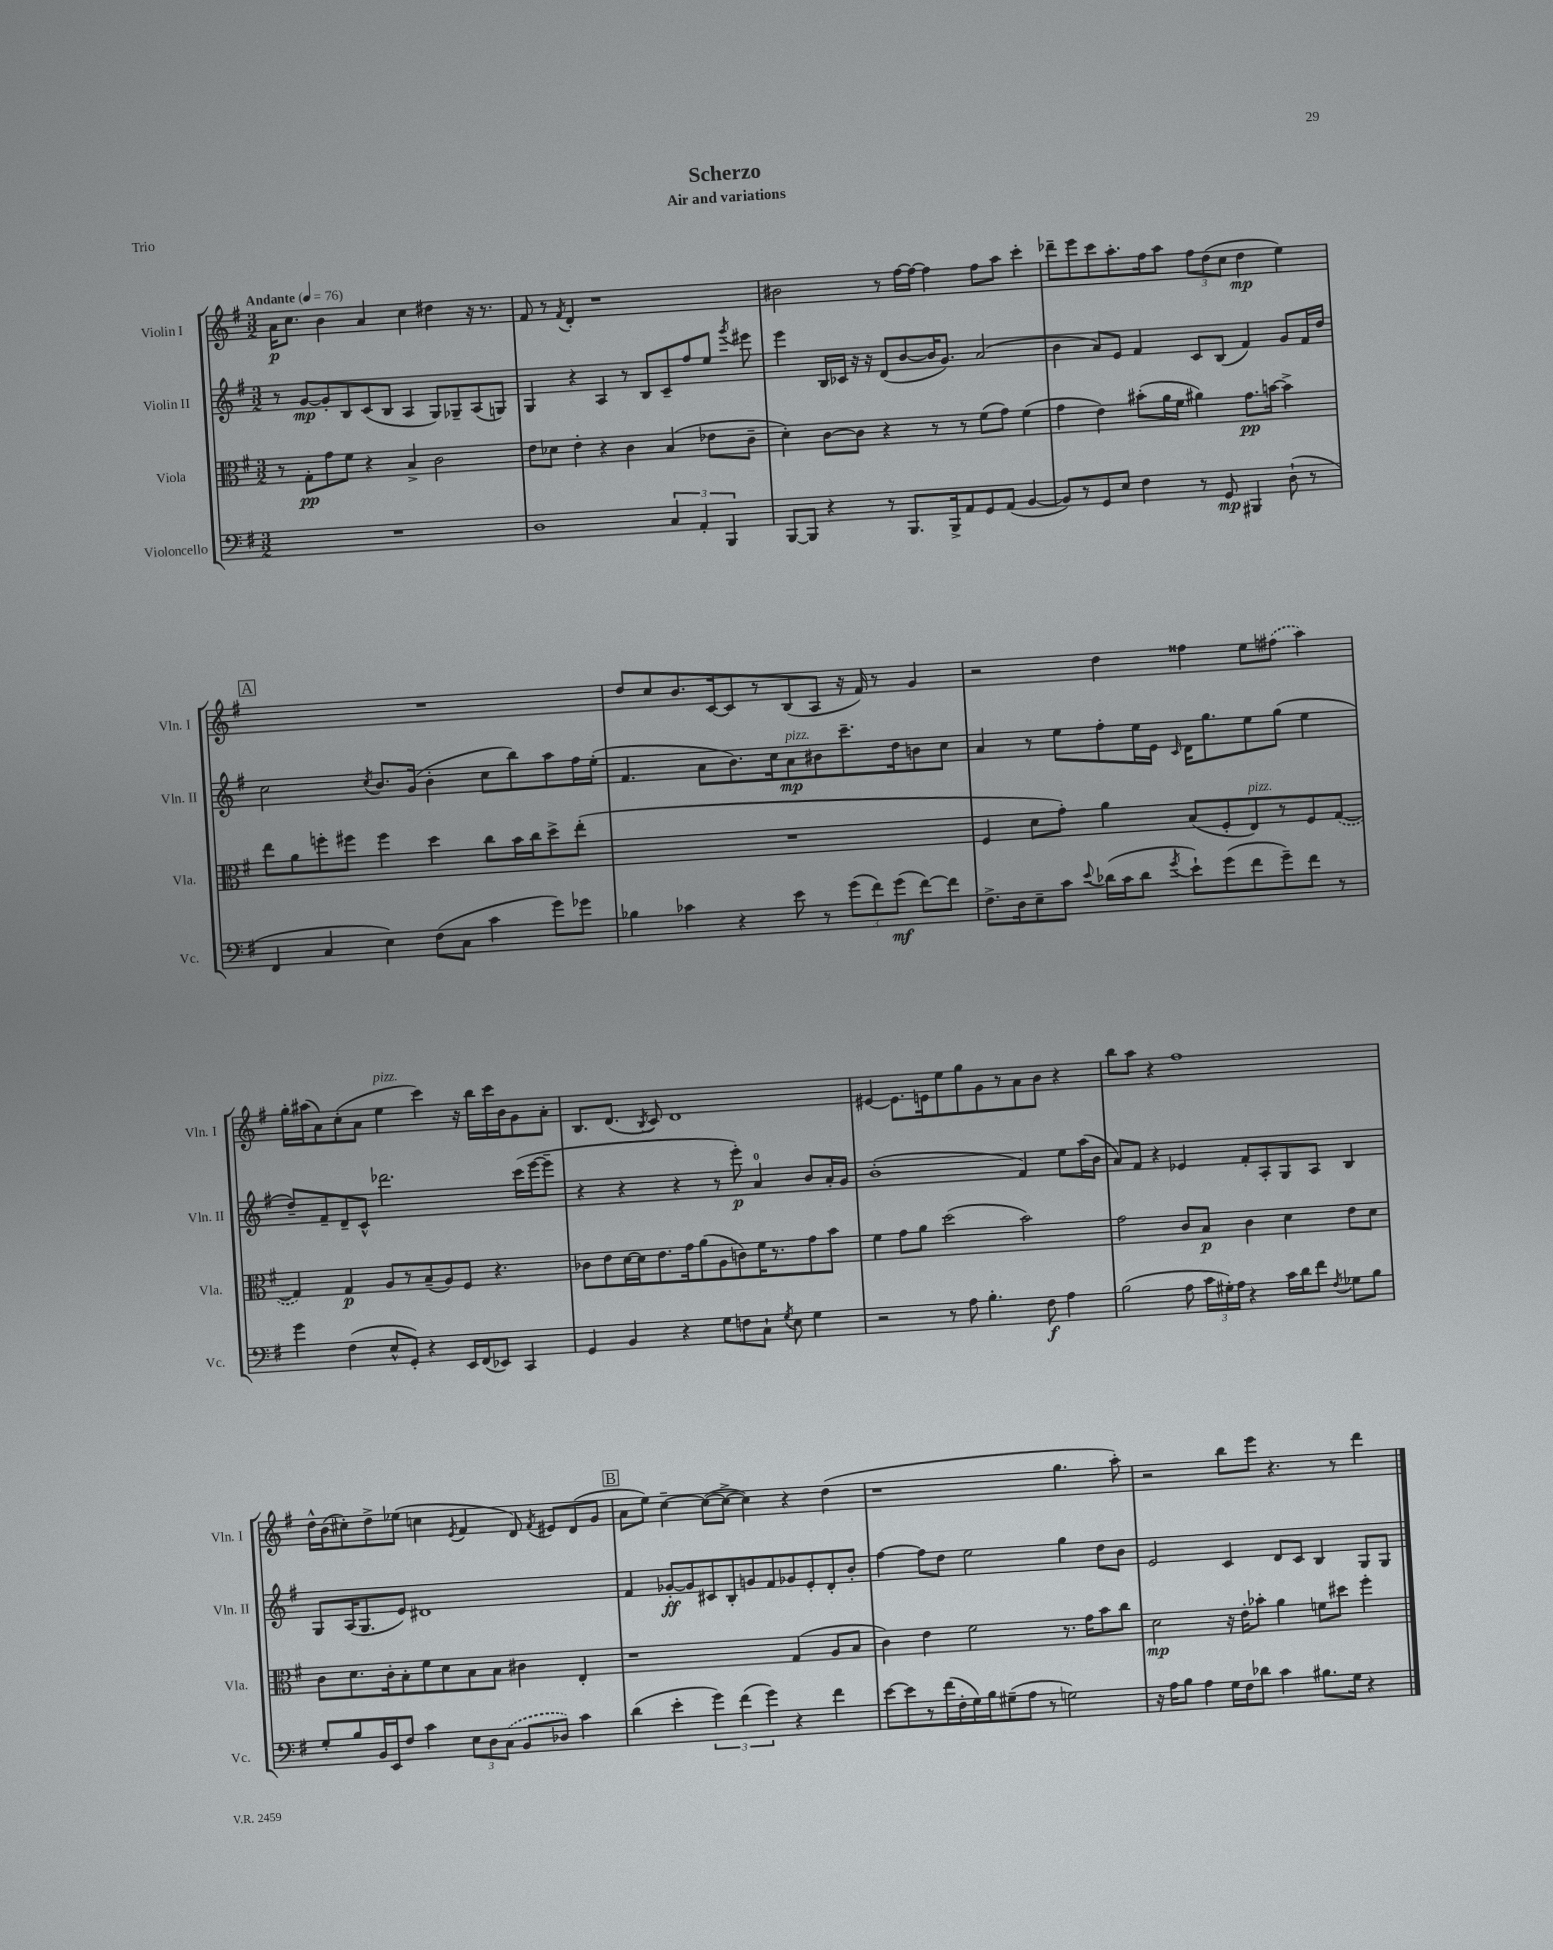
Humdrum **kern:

**kern	**kern	**kern	**kern
*staff4	*staff3	*staff2	*staff1
*clefF4	*clefC3	*clefG2	*clefG2
*k[f#]	*k[f#]	*k[f#]	*k[f#]
*M3/2	*M3/2	*M3/2	*M3/2
*MM76	*MM76	*MM76	*MM76
1.r	8r	8r	16a
.	.	.	8.cc
.	8G'	[8g	.
.	8g	8g']	4b
.	8f#	8B	.
.	4r	(8c	4a
.	.	8B	.
.	4B^	4A	4cc
.	2c	8G)	4dd#
.	.	8G-~	.
.	.	(8A	16r
.	.	.	8.r
.	.	8G)	.
=	=	=	=
1D	8e	4G	8f#
.	8d-	.	8r
.	.	.	8qf#
.	4e'	4r	4d'
.	4r	4A	1r
.	4c	8r	.
.	.	8B	.
6C	(4B	8c~	.
.	.	8ff#	.
6AA'	.	.	.
.	8e-	8ee	.
6BBB	.	.	.
.	.	8qggg	.
.	8c~	8eee#	.
=	=	=	=
[8BBB	4d')	4eee	2b#
8BBB]	.	.	.
4r	[8c	16B	.
.	.	16c-	.
.	8c]	16r	.
.	.	16r	.
8r	4r	(8d	8r
8.BBB	.	[8b	[16ff#
.	.	.	16ff#_
.	8r	16b]	4ff#]
16BBB^	.	8.g)	.
8AA	8r	.	.
8GG	(8f#	(2a	8ff#
(8AA	8g)	.	8aa
[4BB	(4f#	.	4ccc'
=	=	=	=
8BB])	4g	4b	8ddd-~
8r	.	.	8eee
8GG	4e)	8a)	8ccc
8E	.	8e	8.aa'
4F#	(8b#'	4f#	.
.	.	.	16ff#
.	16a	.	8aa
.	16f#	.	.
8r	4a#)	8c	12ff#
.	.	.	(12dd
8GG	.	(8B	.
.	.	.	12cc
4BBB#	8.g	4f#)	4dd
.	[16b	.	.
(8D`	4b^]	8g	4ee)
8r	.	16f#	.
.	.	16dd	.
=	=	=	=
4FF#	8ee	2cc	1.r
.	8a	.	.
4C	8ff'	.	.
.	8ff#	.	.
.	.	8qcc	.
4E)	4ff#	8.b	.
.	.	(16g	.
(8F#	4dd	4b'	.
8C	.	.	.
4c	8cc	8cc	.
.	16b	8bb)	.
.	16cc	.	.
8g)	8dd^	8aa	.
8g-	(8ee'	16ff#	.
.	.	(16ee'	.
=	=	=	=
4B-	1.r	4.f#	8dd
.	.	.	8cc
4c-	.	.	8.b
.	.	8a	.
.	.	.	[16c
4r	.	8.b)	8c]
.	.	.	8r
.	.	16cc	.
8e	.	8a	(8B
8r	.	8b#	8A
(12g	.	8.ccc~	16r
.	.	.	16f#)
12f#)	.	.	.
.	.	.	8r
(12g	.	.	.
.	.	16dd	.
[8f#)	.	8b	4g
8f#]	.	8cc	.
=	=	=	=
8.F#^	4F#	4a	2r
16D	.	.	.
8E~	8d	8r	.
8c	8g')	8ee	.
8qqe	.	.	.
(16d-	4a	8ff#'	4dd
16c	.	.	.
8d-	.	16ee	.
.	.	16e	.
8qg	.	16qqc	.
8e`)	(8B	16d	4ff##
.	.	8.gg	.
(8g	8F#'	.	.
8f#	8E)	8ee	8ee
8g~)	8r	(8gg	(8ff#
8f#	8F#	4ee	4aa)
8r	([8G	.	.
=	=	=	=
4g	4G])	8dd~)	16gg'
.	.	.	(16aa#
.	.	8f#~	8a)
(4F#	4G	8d~	(8cc'
.	.	8c^^	8a
8E^^	8A	2.ddd-	4ee
8GG')	8r	.	.
4r	(8B~	.	4ccc)
.	8A)	.	.
16EE	8F#	.	16r
(16FF#	.	.	16bb
8EE-)	4.r	.	16ccc
.	.	.	16b
4CC	.	(16ccc	8g
.	.	[16eee	.
.	.	8eee~]	8a'
=	=	=	=
4GG	8c-	4r	8.B
.	8e	.	.
.	.	.	(8.d
4BB	[16d	4r	.
.	16d]	.	.
.	.	.	8qB
.	8.e	.	8c)
4r	.	4r	1d
.	16g	.	.
.	(8a	.	.
8G	8A	8r	.
8F	8c)	8eee')	.
8C`	16f#	4a	.
.	8.r	.	.
8qG	.	.	.
8E	.	.	.
4G	8g	8b	.
.	8b	16a'	.
.	.	16g	.
=	=	=	=
2r	4f#	(1b'	[4e#
.	8g	.	8.e#]
.	8a	.	.
.	.	.	16e
8r	(2dd	.	8ee
8A	.	.	8gg
4.B'	.	.	8g
.	.	.	8r
.	2b)	4f#)	8a
8F#	.	.	8b
4A	.	8ee	4r
.	.	(16aa	.
.	.	16b	.
=	=	=	=
(2B	2g	8a)	8bb
.	.	8f#	8aa
.	.	4r	4r
8A	8c	4e-	1ff#
24c	8B	.	.
24G#')	.	.	.
24A	.	.	.
4r	4c	8f#'	.
.	.	8A'	.
16c	4d	8G	.
16d	.	.	.
8f#	.	8A	.
8qF#	.	.	.
8G-	8e	4B	.
8B	8d	.	.
=	=	=	=
8G'	8c	8G	16dd^^
.	.	.	(16b
8B	8.d	(16A	8cc#')
.	.	8.G	.
16BB	.	.	8dd^
16EE	16c'	.	.
8F#	8B'	8e)	(8ee-
4c	8f#	1d#	4cc
.	8d	.	.
.	.	.	8qe
12E	8B	.	4f#
12D	.	.	.
.	8B	.	.
(12C	.	.	.
8BB	4c#	.	8d)
.	.	.	8qf#
8D-)	.	.	8e#
4c	4E'	.	(8d
.	.	.	8g
=	=	=	=
(4d	1r	4f#	8a
.	.	.	8ee)
4e'	.	[8g-'	[4cc~
.	.	8g-]	.
6g)	.	8c#	(8cc_
.	.	8B'	8cc^_
(6f#	.	.	.
.	.	8g	4cc])
6g)	.	.	.
.	.	8f#	.
4r	(4G	8g-	4r
.	.	8e'	.
4f#	8A	8d'	(4dd
.	8B	8b'	.
=	=	=	=
[8e	4c)	[4ff#	1r
8e]	.	.	.
8r	4e	8ff#]	.
(16f#	.	8dd	.
16F#'	.	.	.
16G)	2f#	2ee	.
16B	.	.	.
(8G#~	.	.	.
8A	.	.	.
8r	.	.	.
2G)	8.r	4gg	4.gg
.	16g	.	.
.	8b	8dd	.
.	8cc	8b	8aa')
=	=	=	=
16r	2d	2e	2r
16A	.	.	.
8B	.	.	.
4A	.	.	.
16G	16r	4c	8bb
16F#	16e'	.	.
8d-	8b-'	.	8eee
4c	4a	8d	4.r
.	.	8c	.
8.B#	8f	4B	.
.	8dd#	.	8r
16G	.	.	.
4r	4ff#'	8G	4ddd
.	.	8G	.
==	==	==	==
*-	*-	*-	*-
